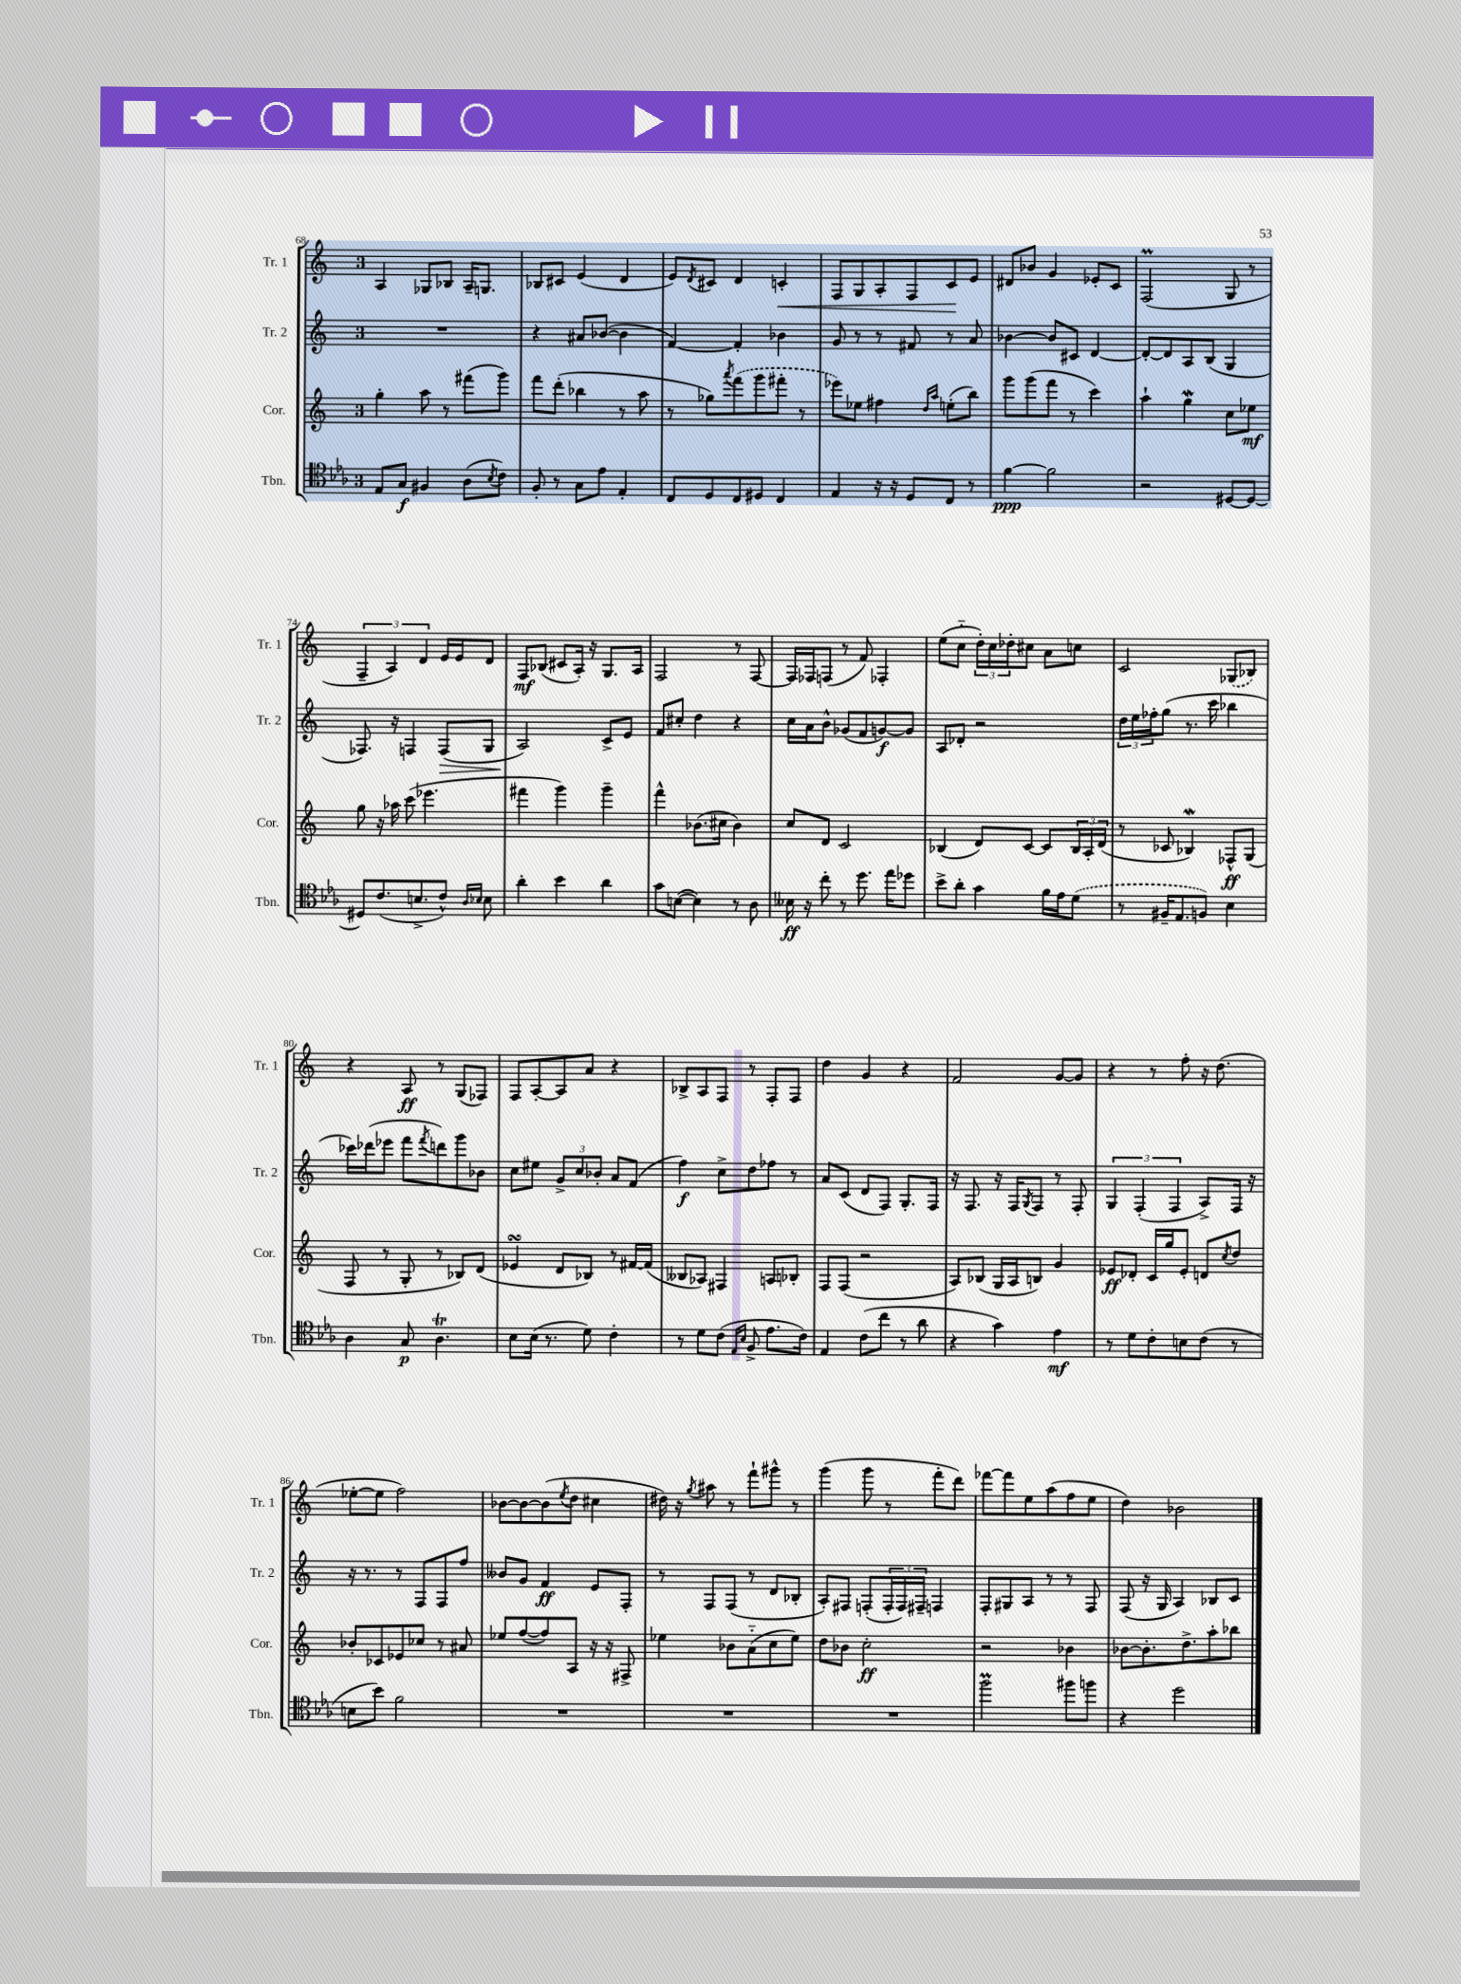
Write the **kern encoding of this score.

**kern	**kern	**kern	**kern
*staff4	*staff3	*staff2	*staff1
*clefC4	*clefG2	*clefG2	*clefG2
*k[b-e-a-]	*k[]	*k[]	*k[]
*M3/4	*M3/4	*M3/4	*M3/4
8E-/L	4gg'\	2.r	4A/
8G/J	.	.	.
4F#/	8aa\	.	8G-/L
.	8r	.	8B-/J
(8A-\L	(8fff#\L	.	16A~/LK
.	.	.	8.G/J
8qB-/	.	.	.
8c\J)	8ggg\J)	.	.
=	=	=	=
8F'/	8fff\L	4r	8B-/L
8r	(8ddd'\J	.	8c#/J
8G\L	4bb-\	8a#/L	(4e/
8e-\J	.	([8b-/J	.
4E-'/	8r	4b-\]	4d/
.	8aa\	.	.
=	=	=	=
8C/L	8r	[4f/)	8e/L)
.	.	.	8qd/
8D/	8gg-\L)	.	8c#/J
.	8qaaa/	.	.
8C/	(8fff\	4f'/]	4d/
8D#/J	8ggg\	.	.
4C/	8fff#'\J	4b-\	4c'/
.	8r	.	.
=	=	=	=
4E-/	8eee-\L)	8g/	8F/L
.	8ee-\J	8r	8G/
16r	4ff#\	8r	8A'/
16r	.	.	.
8D/L	.	8f#/	8F/
.	16qqdd/LL	.	.
.	16qqaa/JJ	.	.
8C/J	(8ee'\L	8r	8c/
8r	8bb\J)	8a/	8e/J
=	=	=	=
[4f\	8ggg\L	[4b-\	8d#/L
.	(8ggg\	.	8b-/J
2f\]	8fff\J	8b-/]L	4g/
.	8r	8c#/J	.
.	4ccc\)	[4d/	8e-'/L
.	.	.	8c/J
=	=	=	=
2r	4aa`\	8d'/_L	(2F/
.	.	8d/]	.
.	4gg\	8A/	.
.	.	(8B/J	.
[8D#/L	8cc\L	4G/	8G/
8D#/_J	8ee-\J	.	8r
=	=	=	=
8D#/]L	8gg\	8.F-/)	6F~/
(8.c/	16r	.	.
.	.	.	6A/)
.	16aa-\	16r	.
.	(8ccc\	4F/	.
8.B^/	.	.	.
.	.	.	6d/
.	4.eee-\	.	.
8c^^/J)	.	(8F/L	16e/LL
.	.	.	16e/J
16qqA-/LL	.	.	.
16qqB-/JJ	.	.	.
8B-\	.	8G/J	8d/J
=	=	=	=
4a-'\	4fff#\	2A/)	8F/L
.	.	.	(8B-/J
4b-\	4ggg\)	.	8c#/L
.	.	.	16A'/Jk)
.	.	.	16r
4a-\	4ggg~\	8c^/L	8.G/L
.	.	8e/J	.
.	.	.	16A/Jk
=	=	=	=
8g\L	4fff^^\	8f/L	2F/
([8B\J	.	8cc#'/J	.
4B\])	(8.b-\L	4dd\	.
.	16cc#\Jk	.	.
8r	4b-\)	4r	8r
8A-\	.	.	[8F/
=	=	=	=
16B--\	8cc/L	16cc\LL	16F/]LL
16r	.	16a\J	16F-/J
8cc'\	8d/J	8b^^\J	(8F/J
8r	2c/	(8g-/L	8r
8.dd\	.	8f/	8f/)
.	.	[8g/)	4F-'/
16ee-\LK	.	.	.
8dd-\J	.	8g/]J	.
=	=	=	=
8b-^\L	(4B-/	8A/L	(8ee\L
8a-'\J	.	8d-'/J	8cc'~\J
4g\	8d/L)	2r	24dd'\LL)
.	.	.	24cc\
.	.	.	24dd-'\J
.	[8c/J	.	8cc#\J
16f\LL	8c/]L	.	8a\L
16e-\J	.	.	.
(8d\J	24B-/L	.	8cc\J
.	24A'/	.	.
.	(24d/JJ	.	.
=	=	=	=
8r	8r	24dd\LL	2c/
.	.	24ee\	.
.	.	24ff-'\J	.
16F#~/LK	8c-/	(8gg\J	.
8.E-/	.	.	.
.	4B-/)	8.r	.
8F/J)	.	.	.
.	.	16ccc\	.
4B-\	8F-^^/L	4bb-\	(8G-/L
.	(8G/J	.	8B-/J)
=	=	=	=
4A-\	8F/	16ccc-\LL)	4r
.	.	(16ddd-\J	.
.	8r	8eee-\J	.
8G/	8G'/	8fff\L	8A/
.	.	8qfff/	.
4.A-\	8r	8ddd\)	8r
.	8B-/L)	8ggg\	(8G/L
.	(8d/J	8b-\J	8F-/J)
=	=	=	=
8B-\L	4e-/	8cc\L	8F/L
(16B-\Jk	.	8ee#\J	[8A'/
8.r	.	.	.
.	8d/L	12g^/L	8A/]
.	.	12cc/	.
8d\)	8B-/J)	.	8a/J
.	.	12b-'/J	.
4c'\	8r	8a/L	4r
.	[16f#/LL	(8f/J	.
.	(16f#/]JJ	.	.
=	=	=	=
8r	8B--/L	4ff\)	8B-^/L
8d\L	8A-/J)	.	8A/
(8c\J	4F#/	8cc^\L	8F/J
16qqE-/LL	.	.	.
16qqB-/JJ	.	.	.
8F^/	.	8dd\	8r
8.e-\L	8A/L	8ff-\J	8F'/L
.	8B-'/J	8r	8F/J
16c\Jk)	.	.	.
=	=	=	=
4E-/	8F/L	8a/L	4dd\
.	(8F/J	(8c/J	.
(8c\L	2r	8d/L	4g/
8cc\J	.	8F/J)	.
8r	.	8.G'/L	4r
8a-\	.	.	.
.	.	16F/Jk	.
=	=	=	=
4r	8A/L)	16r	2f/
.	.	8.F/	.
.	(8B-/J	.	.
4g\)	16G/LL	16r	.
.	16A/J	16F/LK	.
.	.	8qG/	.
.	8B/J)	8F/J	.
4e-\	4g/	8r	[8g/L
.	.	8F'/	8g/]J
=	=	=	=
8r	8e-/L	6G/	4r
8d\L	8d-'/J	.	.
.	.	(6F'/	.
8c'\	16c/LL	.	8r
.	16gg/J	.	.
.	.	6F/	.
8B\	8e-'/J	.	8ff'\
(8c\J	8d/L	8A^/L)	16r
.	.	.	(8.dd\
.	8qcc/	.	.
8r	8dd/J	16F/Jk	.
.	.	16r	.
=	=	=	=
8B\L	8b-'/L	16r	[8ee-'\L
.	.	8.r	.
8b-\J)	8c-/	.	8ee-\]J
2f\	8e-/	8r	2ff\)
.	8cc-/J	8F/L	.
.	8r	8F/	.
.	8a#/	8ff/J	.
=	=	=	=
2.r	8ee-/L	8b--/L	[8b-\L
.	([8ff/	8g/J	8b-\_
.	8ff/])	4f/	(8b-\]
.	.	.	8qee/
.	8A/J	.	8dd\J
.	16r	8e/L	4cc#\
.	16r	.	.
.	8F#^/	8F'/J	.
=	=	=	=
2.r	4ee-\	8r	16dd#\)
.	.	.	16r
.	.	.	8qgg/
.	.	8F/L	8aa#\
.	8b-\L	(8F/J	8r
.	(8a'~\	8r	8fff`\L
.	8cc\	8d/L	8ggg#^^\J
.	8ee-\J)	8B-'/J	8r
=	=	=	=
2.r	8dd\L	8A'/L)	(4ggg\
.	8b-\J	8F#/J	.
.	2cc'\	(8F'/L	8ggg\
.	.	24F'/L	8r
.	.	24F/)	.
.	.	24F#~/JJ	.
.	.	4F/	8fff'\L
.	.	.	8ddd\J)
=	=	=	=
2ff\	2r	8F'/L	[8fff-\L
.	.	8G#/	8fff-\]
.	.	8A/J	8ee\
.	.	8r	(8aa\
8ff#\L	4b-\	8r	8ff\
8ff\J	.	8F/	8ee\J
=	=	=	=
4r	[8b-\L	(8F/	4dd\)
.	8.b-'\]	16r	.
.	.	16G/	.
2dd\	.	4A/)	2b-\
.	8.dd^\	.	.
.	8aa'\	8B-/L	.
.	8bb-\J	8c/J	.
==	==	==	==
*-	*-	*-	*-
